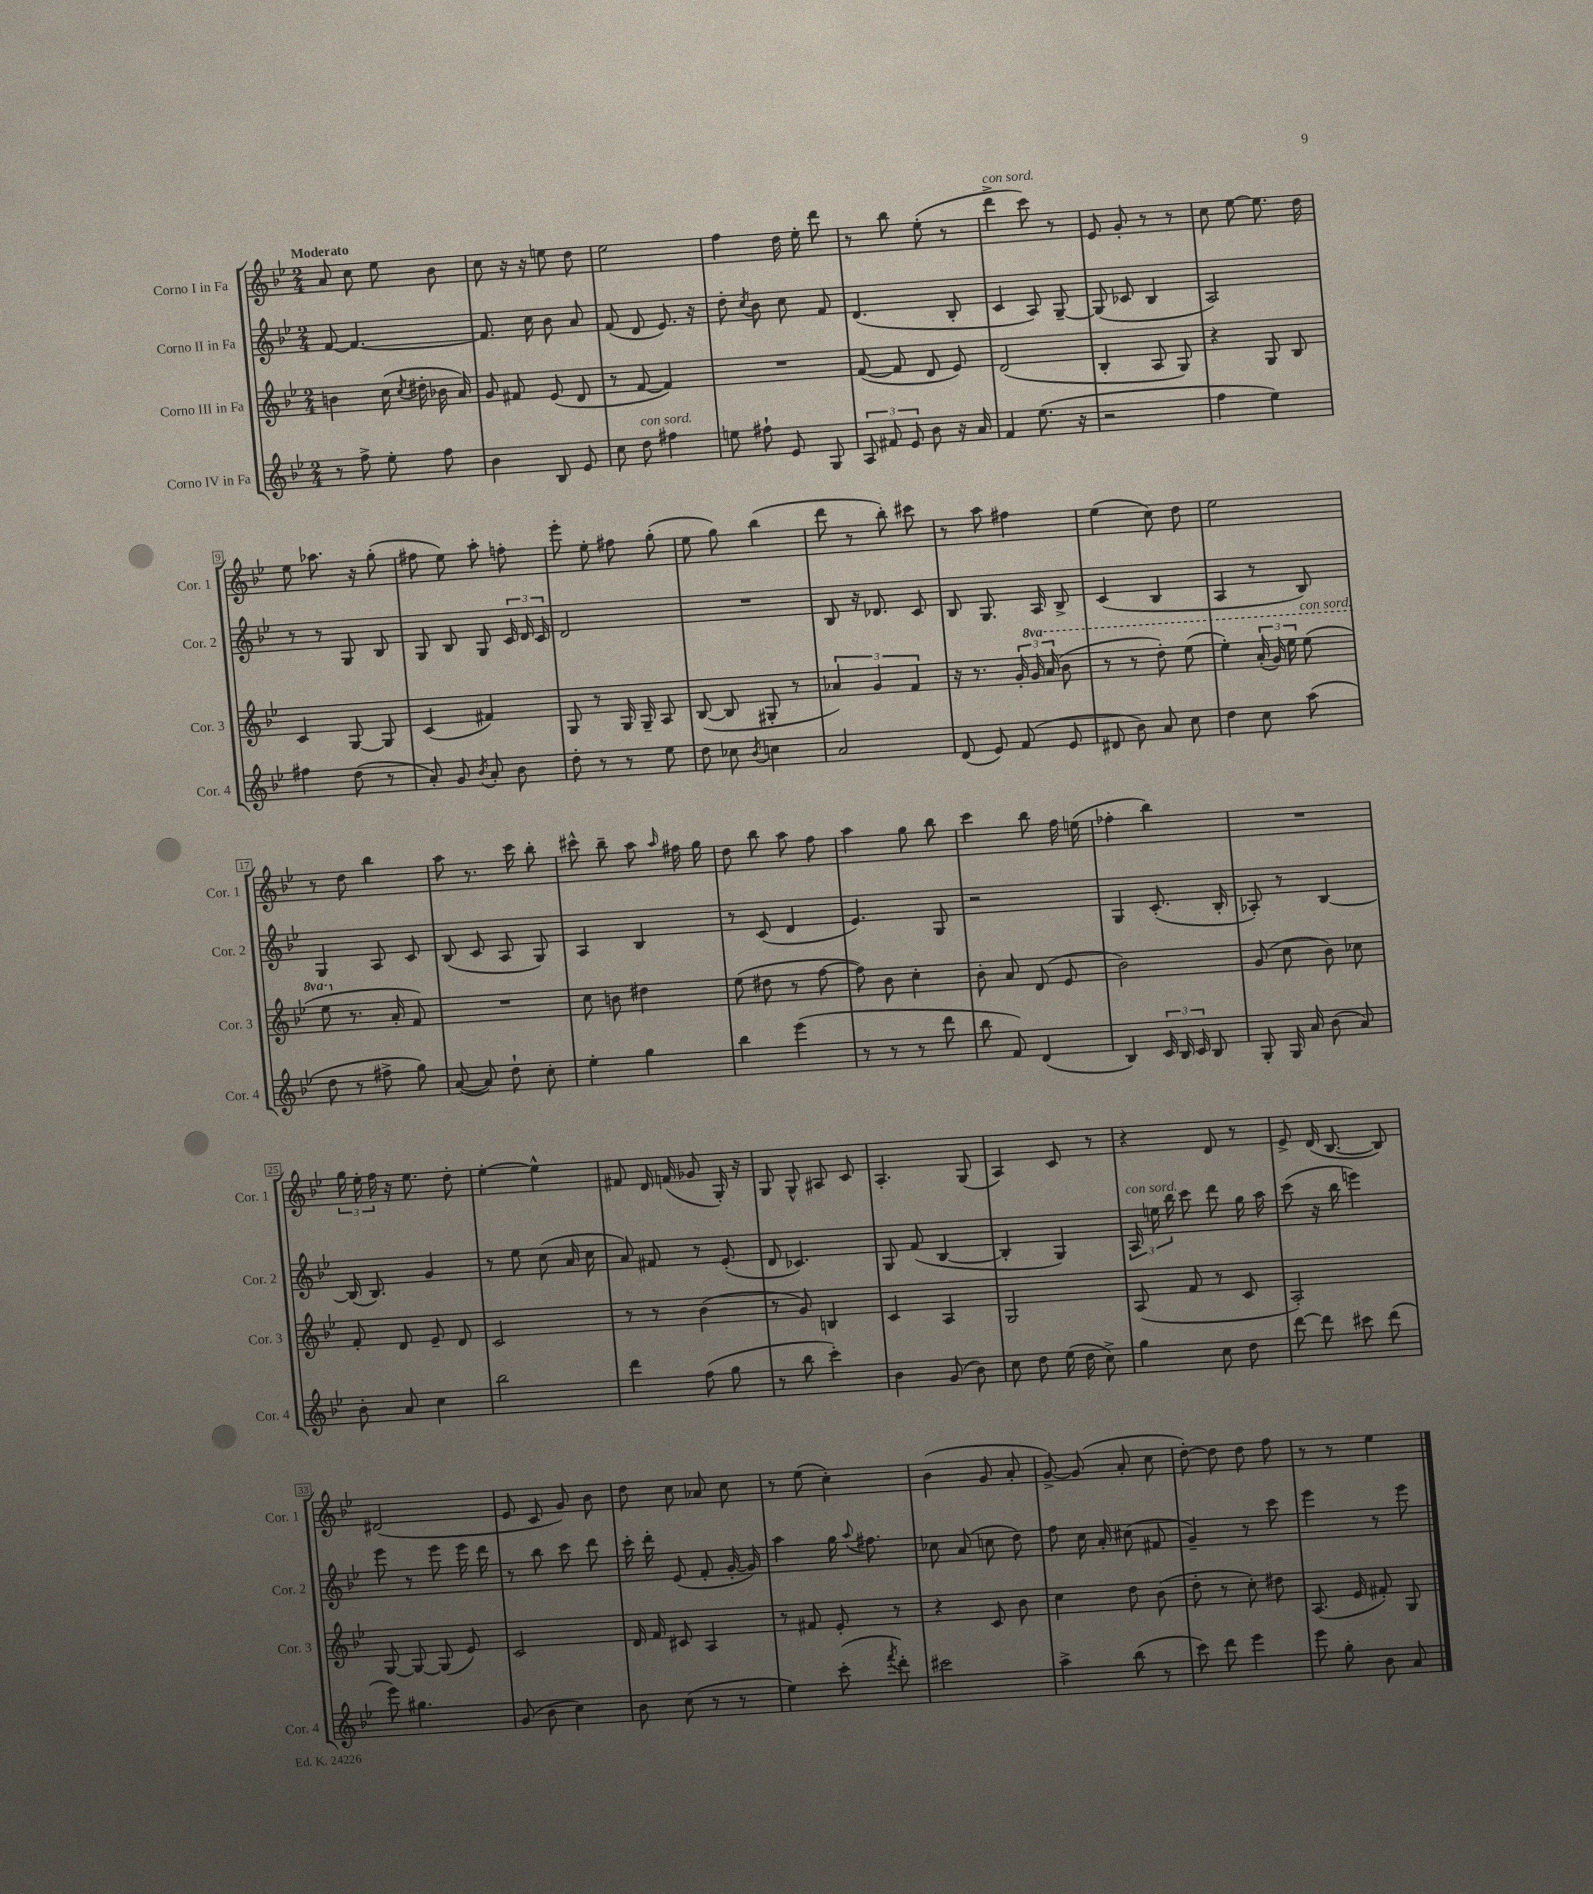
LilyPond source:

<<
\new StaffGroup <<
\new Staff = "s0" \with { instrumentName = "Corno I in Fa" shortInstrumentName = "Cor. 1" } {
    \clef treble \key bes \major \numericTimeSignature \time 2/4 \tempo "Moderato"
    \autoBeamOff a'8 c''8 ees''8 bes'8 |
    c''8 r16 r16 e''8 d''8 |
    ees''2 |
    f''4 d''16 ees''16-. d'''8 |
    r8 bes''8 ees''8-.( r8 |
    d'''4->^\markup { \italic "con sord." } c'''8) r8 |
    ees'8 g'8-. r8 r8 |
    c''8 ees''8~ ees''8. d''16 |
    ees''8 aes''8. r16 g''8-.( |
    fis''8 ees''8) a''8-. f''8-. |
    ees'''8-. ees''8-. fis''8 g''8-.( |
    ees''8 g''8) bes''4( |
    d'''8 r8 bes''8-.) cis'''8 |
    r8 a''8 fis''4 |
    ees''4( c''8) d''8 |
    ees''2 |
    r8 d''8 bes''4 |
    a''8 r8. c'''16 bes''8-. |
    cis'''8-^ bes''8-- a''8 \grace { a''16 } fis''16 g''16 |
    d''8 bes''8 a''8 f''8 |
    a''4 g''8 bes''8 |
    c'''4 bes''8 f''16 e''16( |
    fes''4-. bes''4) |
    R2 |
    \tuplet 3/2 { g''16 ees''16-. f''16 } r16 ees''8. d''8-. |
    ees''4~-. ees''4-^ |
    fis'8 d'16 f'16( ges'8 g16-.) r16 |
    g8 g8-^ ais8 c'8 |
    a4.-. g8( |
    a4) c'8 r8 |
    r4 d'8 r8 |
    ees'8-> d'16( bes8.~ bes8) |
    dis'2( |
    ees'8 c'8 g'8) bes'8 |
    d''8 c''8 aes'8 c''8 |
    r8 ees''8( c''4-.) |
    bes'4( g'8 a'8-. |
    g'8~->) g'8( a'8-. c''8 |
    d''8~-.) d''8 d''8 f''8 |
    r8 r8 ees''4 \bar "|." |
}
\new Staff = "s1" \with { instrumentName = "Corno II in Fa" shortInstrumentName = "Cor. 2" } {
    \clef treble \key bes \major \numericTimeSignature \time 2/4
    \autoBeamOff f'8~ f'4.~ |
    f'8. c''16 bes'8 a'8 |
    f'8( d'8 ees'8.) r16 |
    d''8-. \acciaccatura { c''8 } bes'8 c''8 f'8 |
    d'4.( bes8-. |
    c'4 a8) g8~-- |
    g8( ces'8 bes4 |
    a2) |
    r8 r8 g8 bes8 |
    g8 bes8 g8 \tuplet 3/2 { c'16 d'16 c'16 } |
    d'2 |
    R2 |
    bes8 r16 des'8. c'8 |
    bes8 g8. a16 bes8-> |
    c'4( bes4 |
    a4 r8 bes8) |
    g4 a8 c'8 |
    bes8( c'8 a8 g8) |
    a4 bes4 |
    r8 c'8( d'4 |
    ees'4.) g8 |
    r2 |
    g4 c'8.-.( bes16-. |
    aes8-.) r8 bes4~ |
    bes16( bes8.) g'4 |
    r8 ees''8 c''8( a'16 c''16 |
    a'8) fis'8 r8 ees'8-.( |
    d'8 ces'4.) |
    g8 f'8( bes4~ |
    bes4-. g4) |
    \tuplet 3/2 { a16^\markup { \italic "con sord." } e''16 bes''16 } c'''8 d'''8 g''16 a''16 |
    c'''8( r16 bes''16 e'''4) |
    ees'''8 r8 ees'''8 ees'''16 d'''16 |
    r8 bes''8 c'''8 d'''8 |
    c'''16-. d'''16-. ees'8( f'8-. g'16~-. g'16) |
    a''4 g''16 \appoggiatura { a''8 } fis''8. |
    ces''8 a'8( c''8 d''8) |
    f''8 c''16 a'16-. cis''8( fis'8 |
    g'4--) r8 c'''8 |
    ees'''4 r8 ees'''8 \bar "|." |
}
\new Staff = "s2" \with { instrumentName = "Corno III in Fa" shortInstrumentName = "Cor. 3" } {
    \clef treble \key bes \major \numericTimeSignature \time 2/4 \set Staff.ottavationMarkups = #ottavation-simple-ordinals
    \autoBeamOff b'4 c''16( \acciaccatura { c''8 } dis''16-. bes'16 a'16) |
    g'8 fis'8 ees'8( d'8 |
    r8 f'8~ f'4) |
    R2 |
    f'8~( f'8 d'8 ees'8) |
    d'2( |
    bes4-. a8 g8) |
    r4 g8 bes8 |
    c'4 g8~ g8 |
    c'4( fis'4) |
    g8 r8 g16 g16-- a8 |
    bes8~( bes8 gis8-. r8 |
    \tuplet 3/2 { aes'4) g'4 f'4 } |
    r16 r8. \tuplet 3/2 { g'16-. \ottava #1 g''16 a''16( } bes''8 |
    r8 r8 d'''8-.) ees'''8( |
    ees'''4-.) \tuplet 3/2 { a''16-.( g''16) ees'''16 } ees'''8^\markup { \italic "con sord." }( |
    ees'''8 \ottava #0 r8. a'16-. f'8) |
    R2 |
    c''8 b'8 dis''4 |
    ees''8( dis''8 r8 f''8~ |
    f''8) bes'8 c''4-. |
    bes'8-. a'8 d'8( ees'8 |
    bes'2) |
    g'8( c''8 bes'8) ces''8 |
    f'8-. d'8 ees'8-- d'8 |
    c'2 |
    r8 r8 bes'4( |
    r8 g'8) b4 |
    c'4 a4 |
    g2 |
    a8( f'8 r8 c'8 |
    a2-.) |
    g8~ g8~ g8( ees'8) |
    c'2 |
    d'16 f'16 cis'8 a4 |
    r8 fis'8 ees'8-. r8 |
    r4 c'8 bes'8 |
    c''4 d''8 bes'8( |
    d''8-. r8 c''8-.) dis''8 |
    a8.( ees'16 fis'8-.) g8 \bar "|." |
}
\new Staff = "s3" \with { instrumentName = "Corno IV in Fa" shortInstrumentName = "Cor. 4" } {
    \clef treble \key bes \major \numericTimeSignature \time 2/4
    \autoBeamOff r8 f''8-> ees''8-. f''8 |
    bes'4 bes8 ees'8 |
    c''8 d''8^\markup { \italic "con sord." } fis''4 |
    e''8 fis''8-! ees'8 g8 |
    \tuplet 3/2 { a8 fis'8 ees'8 } bes'8 r16 a'16 |
    f'4 ees''8.( r16 |
    r2 |
    f''4 ees''4) |
    fis''4 d''8( r8 |
    a'8-.) g'8 \acciaccatura { bes'8 } a'8-. bes'8 |
    d''8-. r8 r8 ees''8 |
    d''8 ces''8 \acciaccatura { bes'8 } c''4 |
    a'2 |
    d'8( ees'8) f'8( ees'8 |
    dis'8 bes'8) a'8 c''8 |
    d''4 c''8 a''8( |
    d''8 r8 fis''8-> g''8) |
    a'8~( a'8) d''8-! c''8-. |
    ees''4-. g''4 |
    bes''4 ees'''4( |
    r8 r8 r8 d'''8 |
    bes''8 f'8) d'4( |
    bes4) \tuplet 3/2 { c'16 bes16 c'16 } bes8 |
    g8-. g16 a'16 bes'8( a'8) |
    bes'8-. a'8 c''4 |
    bes''2 |
    d'''4 f''8( g''8 |
    r8 bes''8 c'''4-.) |
    bes'4 g'8( bes'8) |
    c''8 d''8 ees''16( d''16 c''8->) |
    g''4 c''8 d''8 |
    d'''8~ d'''8 cis'''8 d'''8( |
    ees'''8) gis''4. |
    g'8( bes'8 c''4) |
    bes'8 c''8( r8 r8 |
    ees''4) c'''8-.( \acciaccatura { f'''8 } d'''8-.) |
    cis'''2 |
    a''4-> bes''8( r8 |
    c'''8) d'''8 ees'''4 |
    ees'''8 g''8-. bes'8 a'8 \bar "|." |
}
>>
>>
\layout { \context { \Score \override BarNumber.stencil = #(make-stencil-boxer 0.1 0.3 ly:text-interface::print) } }
